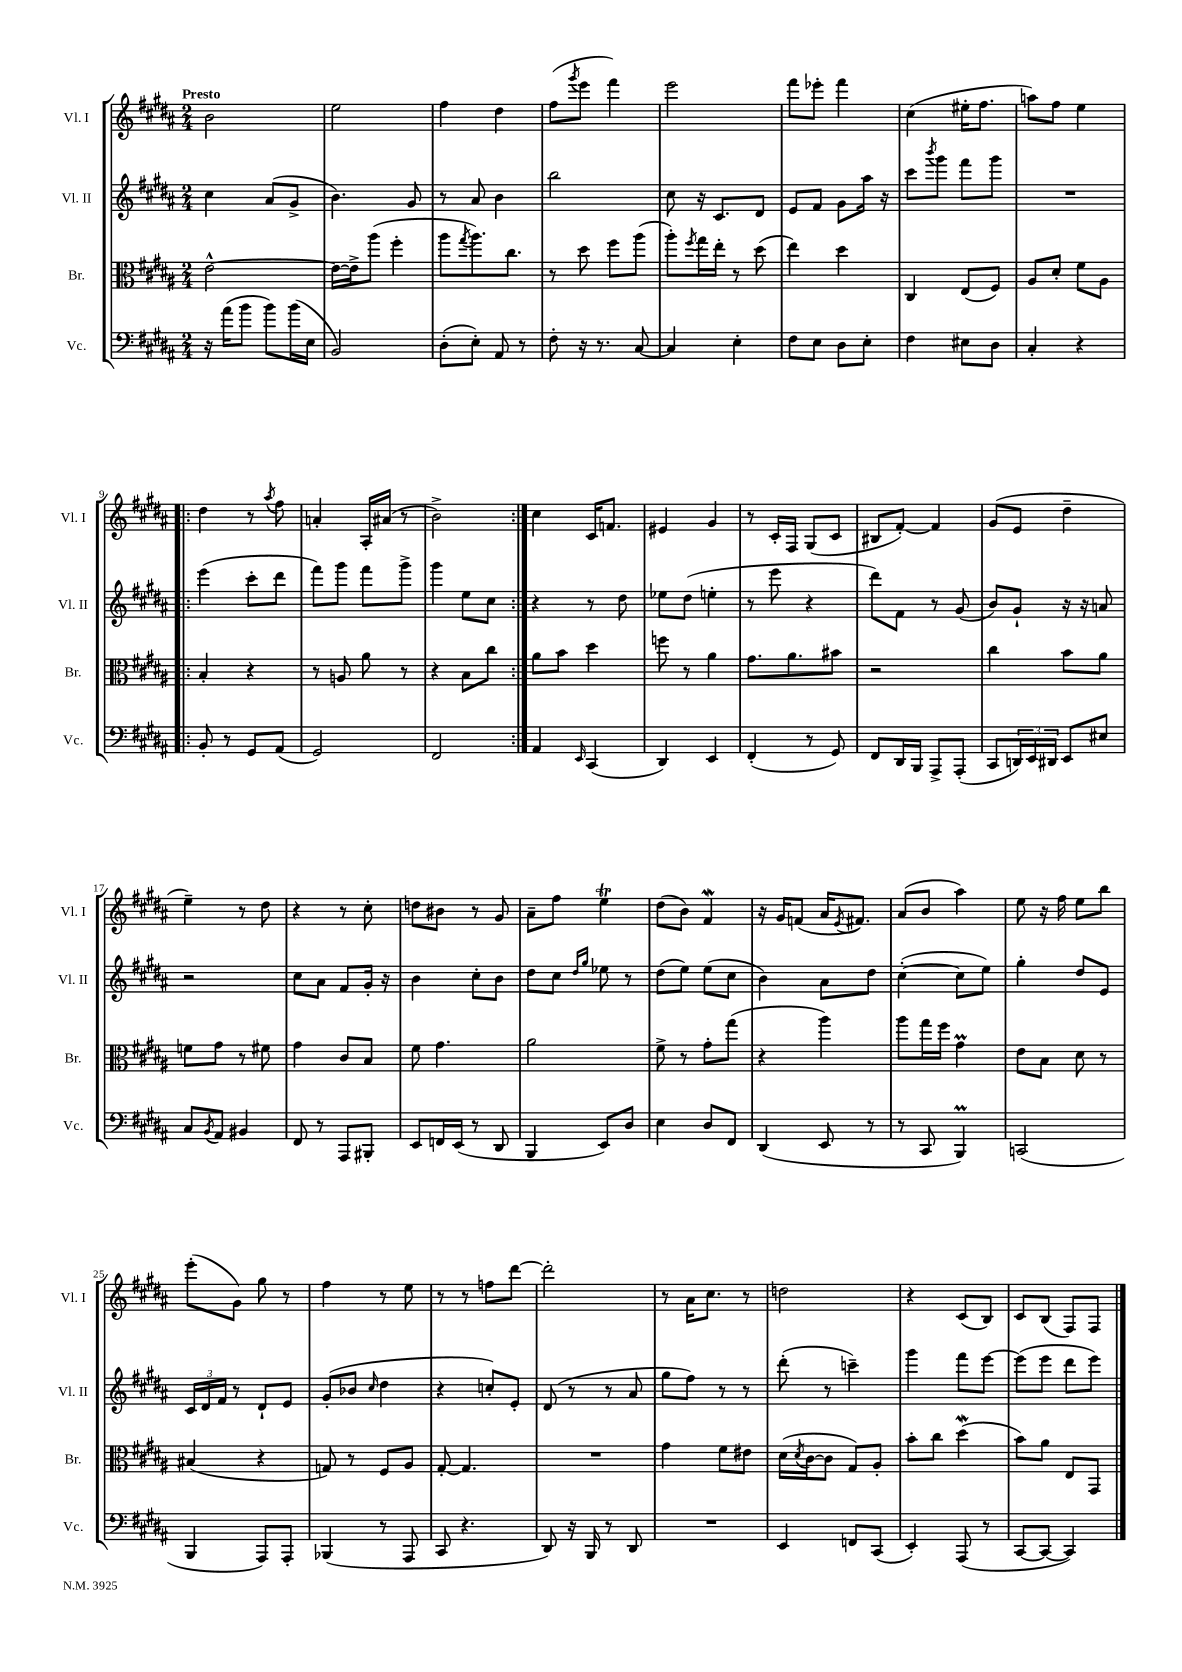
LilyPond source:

<<
\new StaffGroup <<
\new Staff = "s0" \with { instrumentName = "Vl. I" shortInstrumentName = "Vl. I" } {
    \clef treble \key b \major \numericTimeSignature \time 2/4 \tempo "Presto"
    b'2 |
    e''2 |
    fis''4 dis''4 |
    fis''8( \acciaccatura { gis'''8 } e'''8 fis'''4) |
    e'''2 |
    fis'''8 ees'''8-. fis'''4 |
    cis''4( eis''16-. fis''8. |
    a''8) fis''8 e''4 |
    \repeat volta 2 { dis''4 r8 \acciaccatura { ais''8 } fis''8 |
    a'4-. ais16-. ais'16( r8 |
    b'2->) | }
    cis''4 cis'16 f'8. |
    eis'4 gis'4 |
    r8 cis'16-. fis16 gis8( cis'8 |
    bis8 fis'8~-.) fis'4 |
    gis'8( e'8 dis''4-- |
    e''4--) r8 dis''8 |
    r4 r8 cis''8-. |
    d''8 bis'8 r8 gis'8 |
    ais'8-- fis''8 e''4\trill |
    dis''8( b'8) fis'4\mordent |
    r16 gis'16 f'8( ais'16 \acciaccatura { e'8 } fis'8.) |
    ais'8( b'8 ais''4) |
    e''8 r16 fis''16 e''8 b''8 |
    e'''8-.( gis'8) gis''8 r8 |
    fis''4 r8 e''8 |
    r8 r8 f''8 dis'''8~ |
    dis'''2-. |
    r8 ais'16 cis''8. r8 |
    d''2 |
    r4 cis'8( b8) |
    cis'8 b8( fis8) fis8 \bar "|." |
}
\new Staff = "s1" \with { instrumentName = "Vl. II" shortInstrumentName = "Vl. II" } {
    \clef treble \key b \major \numericTimeSignature \time 2/4
    cis''4 ais'8( gis'8-> |
    b'4.) gis'8 |
    r8 ais'8 b'4 |
    b''2 |
    cis''8 r16 cis'8. dis'8 |
    e'8 fis'8 gis'8 ais''16 r16 |
    cis'''8 \acciaccatura { b'''8 } gis'''8 fis'''8 gis'''8 |
    R2 |
    \repeat volta 2 { e'''4( cis'''8-. dis'''8 |
    fis'''8) gis'''8 fis'''8 gis'''8-> |
    gis'''4 e''8 cis''8 | }
    r4 r8 dis''8 |
    ees''8 dis''8( e''4-. |
    r8 e'''8 r4 |
    dis'''8) fis'8 r8 gis'8( |
    b'8) gis'8-! r16 r16 a'8 |
    r2 |
    cis''8 ais'8 fis'8 gis'16-. r16 |
    b'4 cis''8-. b'8 |
    dis''8 cis''8 \grace { dis''16 gis''16 } ees''8 r8 |
    dis''8( e''8) e''8( cis''8 |
    b'4) ais'8 dis''8 |
    cis''4~-.( cis''8 e''8) |
    gis''4-. dis''8 e'8 |
    \tuplet 3/2 { cis'16 dis'16 fis'16 } r8 dis'8-! e'8 |
    gis'8-.( bes'8 \grace { cis''16 } dis''4 |
    r4 c''8-.) e'8-. |
    dis'8( r8 r8 ais'8 |
    gis''8 fis''8) r8 r8 |
    dis'''8-.( r8 c'''4--) |
    gis'''4 fis'''8 e'''8~ |
    e'''8( e'''8 dis'''8 e'''8) \bar "|." |
}
\new Staff = "s2" \with { instrumentName = "Br." shortInstrumentName = "Br." } {
    \clef alto \key b \major \numericTimeSignature \time 2/4
    e'2~-^ |
    e'16~ e'16-> ais''8( fis''4-. |
    ais''8 \acciaccatura { gis''8 } ais''8.) cis''8. |
    r8 dis''8 fis''8 ais''8( |
    ais''8-.) \acciaccatura { fis''8 } gis''16 e''16-. r8 dis''8( |
    e''4) dis''4 |
    cis4 e8( fis8) |
    ais8 dis'8-. fis'8 ais8 |
    \repeat volta 2 { b4-. r4 |
    r8 a8 ais'8 r8 |
    r4 b8 cis''8 | }
    ais'8 b'8 dis''4 |
    f''8 r8 ais'4 |
    gis'8. ais'8. bis'8 |
    r2 |
    cis''4 b'8 ais'8 |
    f'8 gis'8 r8 fis'8 |
    gis'4 cis'8 b8 |
    fis'8 gis'4. |
    ais'2 |
    fis'8-> r8 gis'8-. gis''8( |
    r4 ais''4) |
    ais''8 gis''16 fis''16 gis'4\prall |
    e'8 b8 dis'8 r8 |
    bis4( r4 |
    g8) r8 fis8 ais8 |
    gis8~-. gis4. |
    R2 |
    gis'4 fis'8 eis'8 |
    dis'16( \acciaccatura { dis'8 } cis'16~ cis'8 gis8) ais8-. |
    b'8-. cis''8 dis''4\mordent( |
    b'8) ais'8 e8 gis,8 \bar "|." |
}
\new Staff = "s3" \with { instrumentName = "Vc." shortInstrumentName = "Vc." } {
    \clef bass \key b \major \numericTimeSignature \time 2/4
    r16 ais'16( b'8 b'8) b'16( e16 |
    b,2) |
    dis8-.( e8-.) ais,8 r8 |
    fis8-. r16 r8. cis8~ |
    cis4 e4-. |
    fis8 e8 dis8 e8-. |
    fis4 eis8 dis8 |
    cis4-. r4 |
    \repeat volta 2 { b,8-. r8 gis,8 ais,8( |
    gis,2) |
    fis,2 | }
    ais,4 \grace { e,16 } cis,4( |
    dis,4) e,4 |
    fis,4-.( r8 gis,8) |
    fis,8 dis,16 b,,16 ais,,8-> ais,,8-.( |
    cis,8 \tuplet 3/2 { d,16) e,16 dis,16 } e,8 eis8 |
    cis8 \acciaccatura { b,8 } ais,8 bis,4 |
    fis,8 r8 ais,,8 bis,,8-. |
    e,8 f,16 e,16( r8 dis,8 |
    b,,4 e,8) dis8 |
    e4 dis8 fis,8 |
    dis,4( e,8 r8 |
    r8 cis,8 b,,4\prall) |
    c,2( |
    b,,4 ais,,8) ais,,8-. |
    bes,,4( r8 ais,,8 |
    cis,8 r4. |
    dis,8) r16 b,,16 r8 dis,8 |
    R2 |
    e,4 f,8 cis,8( |
    e,4-.) ais,,8( r8 |
    cis,8~ cis,8~ cis,4) \bar "|." |
}
>>
>>
